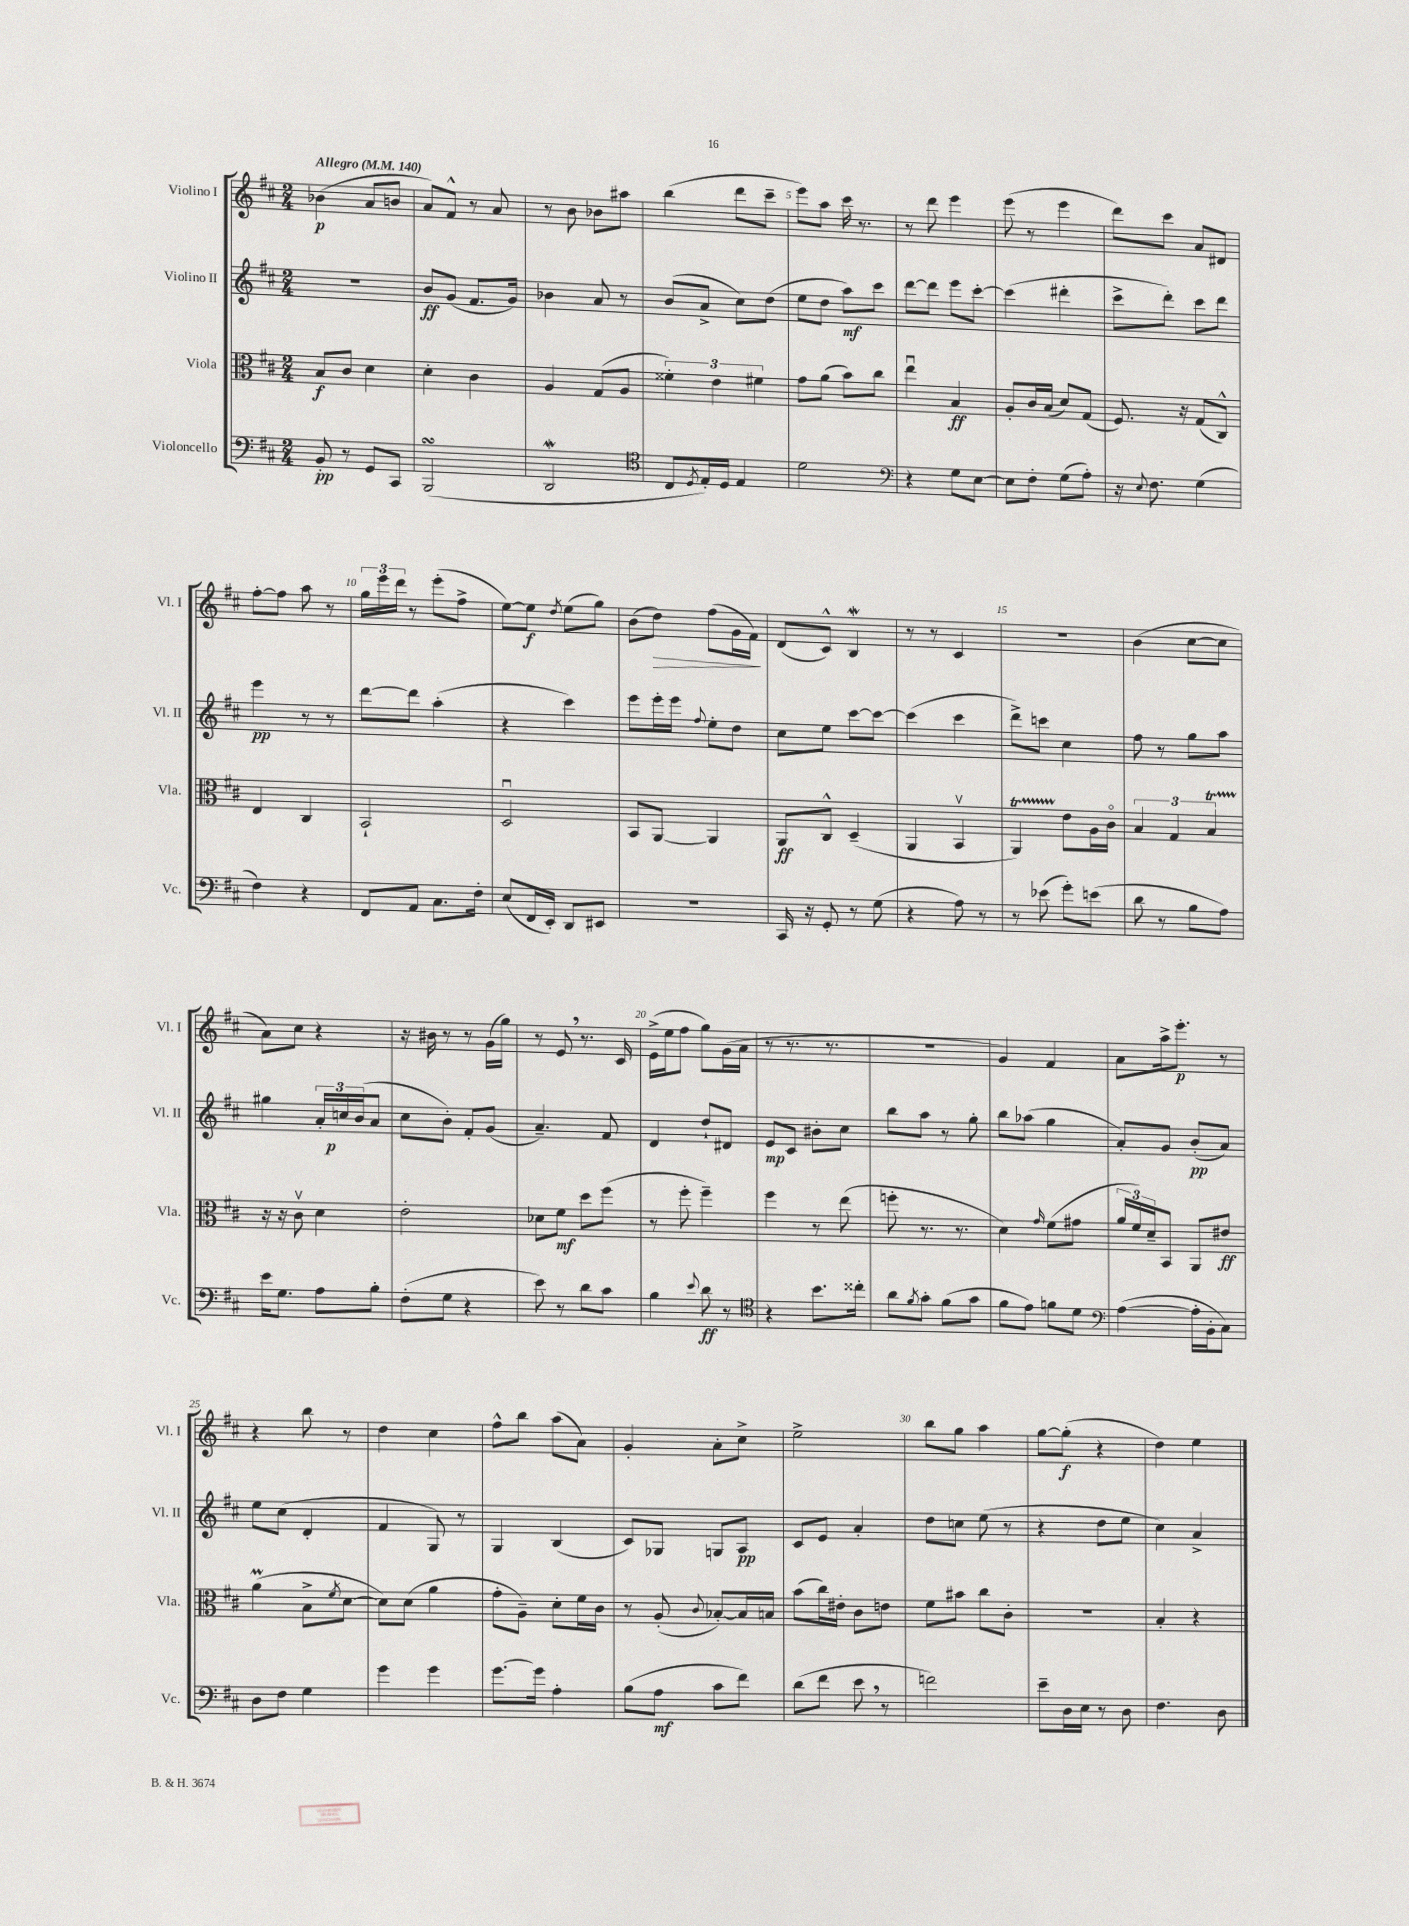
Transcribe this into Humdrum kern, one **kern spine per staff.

**kern	**kern	**kern	**kern
*staff4	*staff3	*staff2	*staff1
*clefF4	*clefC3	*clefG2	*clefG2
*k[f#c#]	*k[f#c#]	*k[f#c#]	*k[f#c#]
*M2/4	*M2/4	*M2/4	*M2/4
*MM140	*MM140	*MM140	*MM140
8BB'/	8B/L	2r	(4b-\
8r	8c#/J	.	.
8GG/L	4d\	.	8a/L
8CC#/J	.	.	8b/J
=	=	=	=
(2BBB/	4d'\	8b/L	8a/L)
.	.	(8g/J	8f#^^/J
.	4c#\	8.f#/L	8r
.	.	.	8a/
.	.	16g/Jk)	.
=	=	=	=
2DD/	4A/	4b-\	8r
.	.	.	8b\
.	(8G/L	8a/	8b-\L
.	8A/J	8r	8aa#\J
=	=	=	=
*clefC4	*	*	*
8C#/L	6f##'\)	(8b/L	(4bb\
8qD/	.	.	.
16E'/L)	.	8a^/J	.
.	6e\	.	.
16D/JJ	.	.	.
4E/	.	8cc#\L)	8ddd\L
.	6f#\	.	.
.	.	(8dd\J	8ccc#~\J
=	=	=	=
2d\	8g\L	8ee\L	8eee\L)
.	(8a\J	8dd\J	8aa\J
.	8b\L)	8aa\L)	16ccc#\
.	.	.	8.r
.	8cc#\J	8ccc#\J	.
=	=	=	=
*clefF4	*	*	*
4r	4eeu\	[8ddd\L	8r
.	.	8ddd\]J	8ddd\
8G\L	4B/	8eee\L	4eee\
[8E\J	.	[8ccc#'\J	.
=	=	=	=
8E\]L	8A'/L	(4ccc#\]	(8eee\
8F#'\J	16c#/L	.	8r
.	(16B/JJ	.	.
(8G\L	8d/L)	4ddd#'\	4eee\
8A'\J)	(8G/J	.	.
=	=	=	=
16r	8.F#/)	8ccc#^\L	8ddd\L)
8qqE/	.	.	.
8.F#\	.	.	.
.	.	8ddd'\J)	8ccc#\J
.	16r	.	.
(4G\	(8G/L	8ccc#\L	8a/L
.	8C#^^/J)	8ddd\J	8d#/J
=	=	=	=
4F#\)	4E/	4eee\	[8ff#'\L
.	.	.	8ff#\]J
4r	4C#/	8r	8aa\
.	.	8r	8r
=	=	=	=
8FF#/L	2BB`/	[8ddd\L	24gg\LL
.	.	.	24eee\
.	.	.	24ddd\JJ
8AA/J	.	8ddd\]J	8r
8.C#\L	.	(4aa'\	(8eee'\L
.	.	.	8ff#^\J
16F#'\Jk	.	.	.
=	=	=	=
(8E/L	2Du/	4r	[8ee\L)
16FF#/L	.	.	8ee\]J
16EE'/JJ)	.	.	.
.	.	.	8qdd/
8DD/L	.	4ccc#\)	(8ee\L
8EE#/J	.	.	8gg\J)
=	=	=	=
2r	8BB/L	8eee\L	(8b\L
.	[8AA/J	16eee'\L	8dd\J)
.	.	16eee\JJ	.
.	.	8qqff#/	.
.	4AA/]	8ee'\L	(8ff#\L
.	.	8dd\J	16g\L
.	.	.	16f#\JJ)
=	=	=	=
16CC#/	8AA/L	8cc#\L	(8d/L
16r	.	.	.
8GG'/	8C#^^/J	8ee\J	8c#^^/J)
8r	(4D~/	[8ccc#\L	4B/
(8G\	.	8ccc#\_J	.
=	=	=	=
4r	4AA/	(4ccc#\]	8r
.	.	.	8r
8A\)	4BBv/	4ccc#\	4c#/
8r	.	.	.
=	=	=	=
8r	4AA/)	8ddd^\L)	2r
(8e-\	.	8ccc\J	.
8g'\L)	8e\L	4cc#\	.
(8e\J	16A\L	.	.
.	16c#o\JJ	.	.
=	=	=	=
8d\	6B/	8ff#\	(4b\
8r	.	8r	.
.	6G/	.	.
8B\L	.	8gg\L	[8cc#\L
.	6B/	.	.
8A\J)	.	8aa\J	8cc#\]J
=	=	=	=
16e\LK	16r	4gg#\	8a\L)
8.G\J	16r	.	.
.	8c#v\	.	8cc#\J
8A\L	4d\	24a'/LL	4r
.	.	24cc/	.
.	.	(24b/J	.
8B'\J	.	8a/J	.
=	=	=	=
(8F#'\L	2e'\	8cc#\L	16r
.	.	.	16b#\
8G\J	.	8b'\J)	8r
4r	.	8f#'/L	8r
.	.	(8g/J	(16g\LL
.	.	.	16gg\JJ)
=	=	=	=
8e\)	8d-\L	4.a~/)	8r
8r	8f#\J	.	8e/
8d\L	8dd\L	.	8.r
8c#\J	(8ff#\J	8f#/	.
.	.	.	16c#/
=	=	=	=
4B\	8r	4d/	(16e^\LL
.	.	.	16ee\J
.	8ff#'\	.	8ff#\J
8qqe/	.	.	.
8d\	4ff#~\)	8dd`/L	8gg\L)
8r	.	8d#/J	(16g\L
.	.	.	16a\JJ
=	=	=	=
*clefC4	*	*	*
4r	4ff#\	8e/L	8r
.	.	8c#/J	8.r
8.b\L	8r	8b#'\L	.
.	.	.	8.r
.	(8ee\	8cc#\J	.
16cc##'\Jk	.	.	.
=	=	=	=
8a\L	8ff'\	8bb\L	2r
8qf#/	.	.	.
8g'\J	8.r	8aa\J	.
(8f#\L	.	8r	.
.	8.r	.	.
8g\J	.	8gg'\	.
=	=	=	=
8f#\L	4d\)	8bb\L	4g/)
8e\J)	.	(8aa-\J	.
.	16qqg/	.	.
8f\L	(8f#\L	4gg\	4f#/
8d\J	8g#\J	.	.
=	=	=	=
*clefF4	*	*	*
([4A\	24a/LL	8a'/L)	8a\L
.	24f#/)	.	.
.	24d~/J	.	.
.	8BB/J	8g/J	16aa^\k
.	.	.	8.eee'\J
16A'\]LL	8AA/L	(8b'/L	.
16BB'\J	.	.	.
8C#\J)	8e#/J	8a/J)	8r
=	=	=	=
8D\L	(4a\	8ee\L	4r
8F#\J	.	(8cc#\J	.
4G\	8B^\L	4d'/	8bb\
.	8qf#/	.	.
.	[8d\J	.	8r
=	=	=	=
4g\	8d\]L)	4f#/	4dd\
.	(8d\J	.	.
4g\	4a\	8G/)	4cc#\
.	.	8r	.
=	=	=	=
[8.g\L	8g'\L	4G/	8ff#^^\L
.	8A~\J)	.	8bb\J
16g\]Jk	.	.	.
4A'\	8d'\L	(4B/	(8aa\L
.	16f#\L	.	8a\J)
.	16c#\JJ	.	.
=	=	=	=
(8B\L	8r	8c#/L)	4g'/
8A\J	(8A'/	8G-/J	.
.	8qqc#/	.	.
8c#\L	[8B-'/L)	8G/L	8a'\L
8f#\J)	16B-/]L	8A/J	8cc#^\J
.	16B/JJ	.	.
=	=	=	=
(8d\L	(8b\L	8c#/L	2ee^\
8f#\J	16cc#\L)	8e/J	.
.	16e#'\JJ	.	.
8e\	8c#\L	4a'/	.
8r	8e\J	.	.
=	=	=	=
2f\)	8f#\L	8dd\L	8bb\L
.	8b#\J	8cc\J	8gg\J
.	8cc#\L	(8ee\	4aa\
.	8c#'\J	8r	.
=	=	=	=
8e~\L	2r	4r	[8gg\L
16D\L	.	.	(8gg'\]J
16E\JJ	.	.	.
8r	.	8dd\L	4r
8D\	.	8ee\J	.
=	=	=	=
4.F#\	4B'/	4cc#\)	4dd\)
.	4r	4a^/	4ee\
8D\	.	.	.
==	==	==	==
*-	*-	*-	*-
